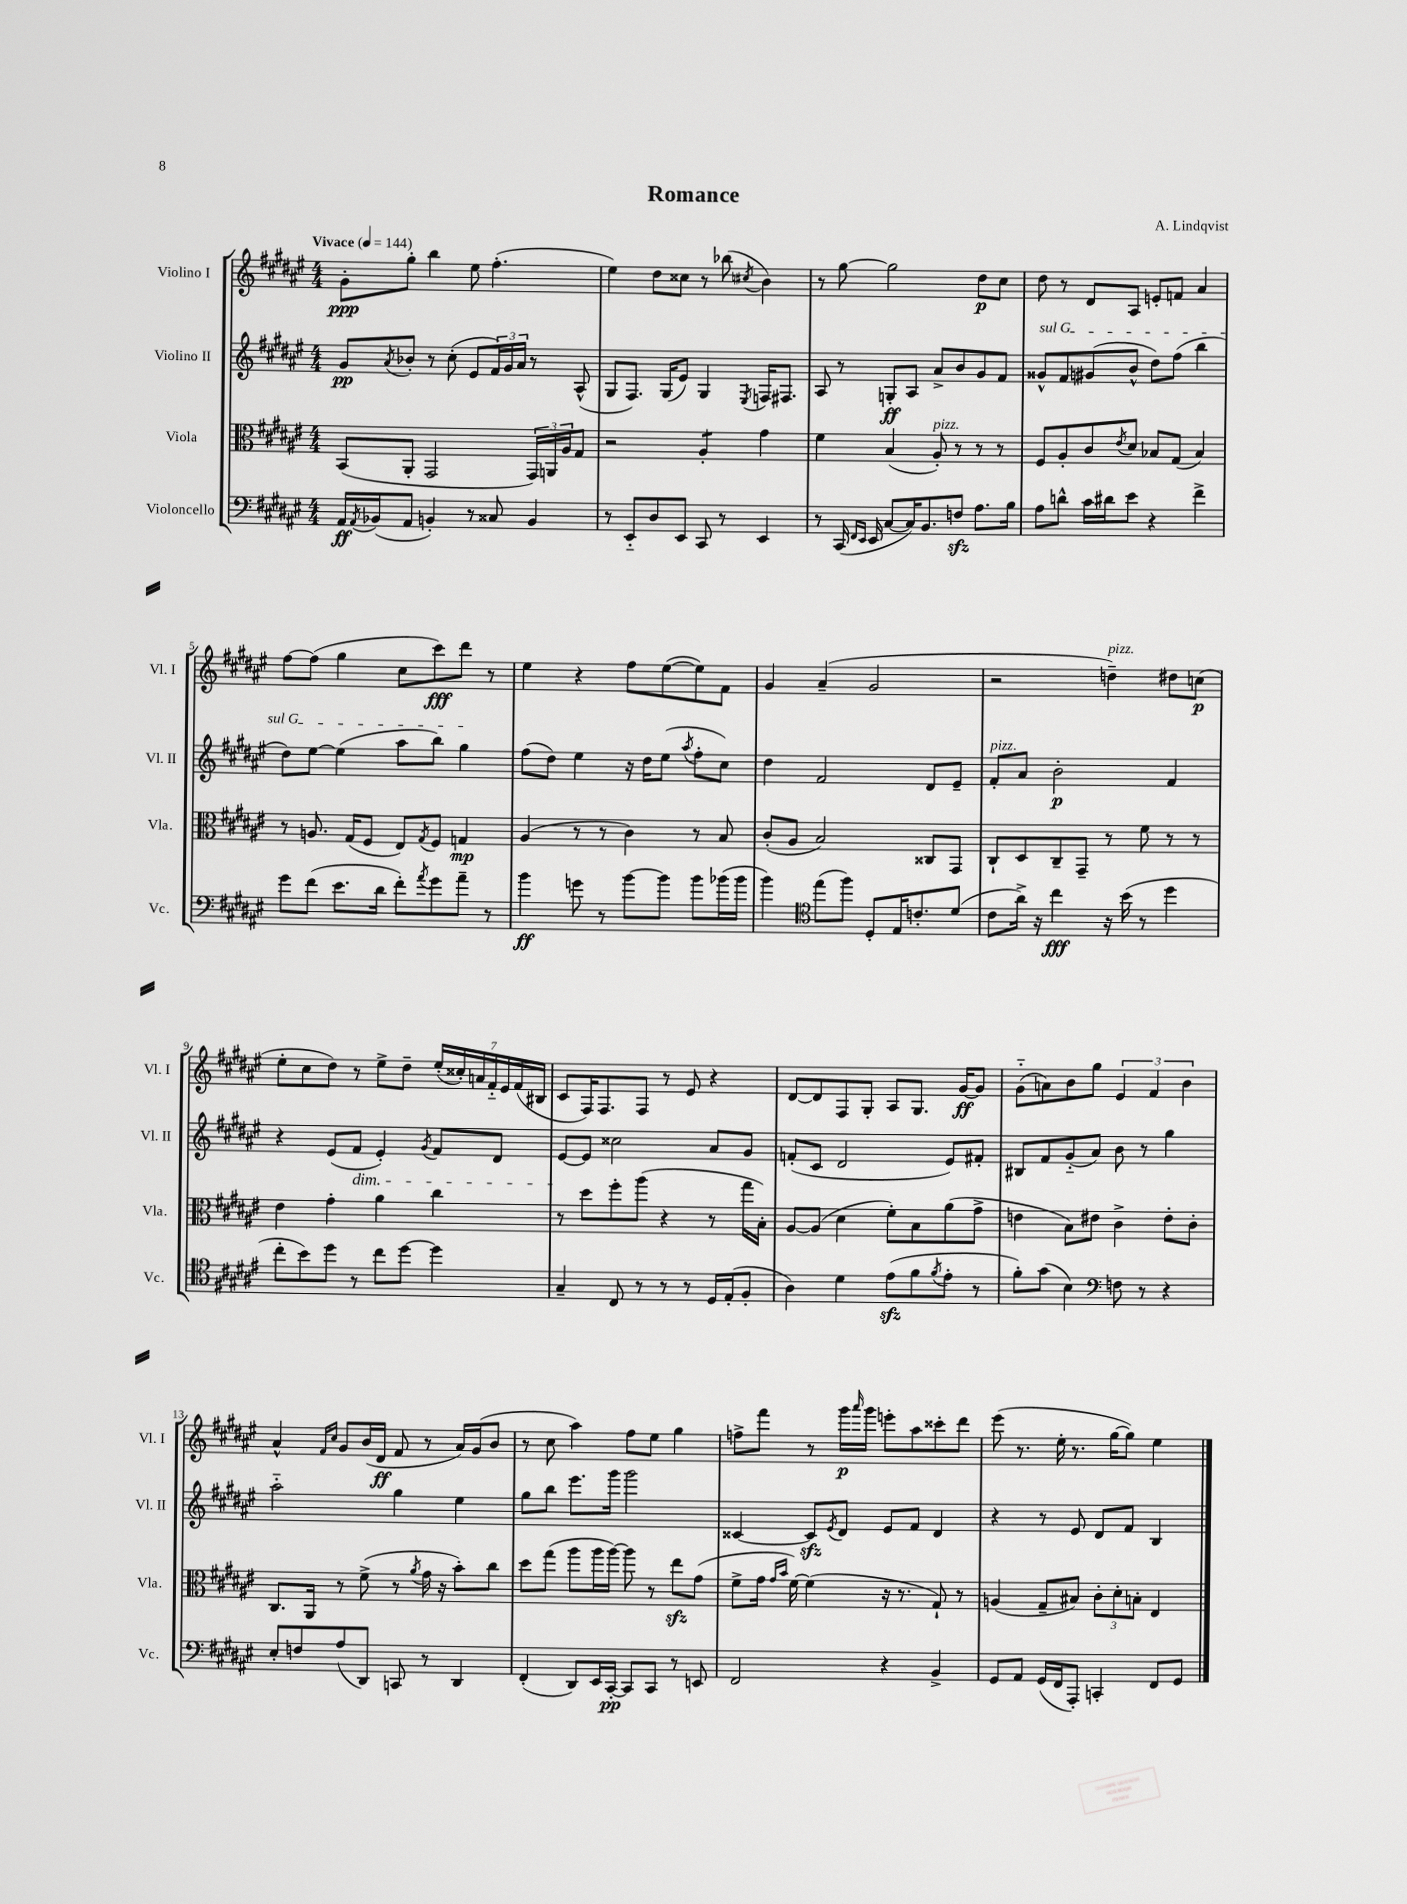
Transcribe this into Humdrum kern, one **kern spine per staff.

**kern	**kern	**kern	**kern
*staff4	*staff3	*staff2	*staff1
*clefF4	*clefC3	*clefG2	*clefG2
*k[f#c#g#d#a#e#]	*k[f#c#g#d#a#e#]	*k[f#c#g#d#a#e#]	*k[f#c#g#d#a#e#]
*M4/4	*M4/4	*M4/4	*M4/4
*MM144	*MM144	*MM144	*MM144
16AA#/LL	(8BB/L	8g#/L	8g#'\L
8qAA#/	.	.	.
(16BB-/J	.	.	.
.	.	8qa#/	.
8AA#/J	8AA#'/J	8b-'/J	8gg#'\J
4BB'/)	2GG#/	8r	4bb\
.	.	(8cc#'\	.
8r	.	8e#/L	8ee#\
8C##/	.	24f#/L)	(4.ff#'\
.	.	24g#/	.
.	.	24a#/JJ	.
4BB/	24GG#/LL)	8r	.
.	24AA/	.	.
.	24A#/J	.	.
.	8G#/J	(8A#^^/	.
=	=	=	=
8r	2r	8G#/L	4ee#\)
8EE#'~/L	.	8.F#/J)	.
8D#/	.	.	8dd#\L
.	.	(16G#/LK	.
8EE#/J	.	8e#/J)	8cc##\J
8CC#/	4A#'/	4G#/	8r
8r	.	.	(8bb-\
.	.	8qE#/	8qcc#/
4EE#/	4g#\	16F/LK	4b\)
.	.	8.F#/J	.
=	=	=	=
8r	4f#\	8A#/	8r
(16CC#/	.	8r	[8gg#\
16qqFF#/LL	.	.	.
16qqEE#/JJ	.	.	.
16EE#/	.	.	.
[8C#/L	(4B/	8G'/L	2gg#\]
16C#/]K)	.	8A#/J	.
8.BB/	.	.	.
.	8A#'/)	8a#^/L	.
8F/J	8r	8b/	.
8.A#\L	8r	8g#/	8dd#\L
.	8r	8f#/J	8cc#\J
16B\Jk	.	.	.
=	=	=	=
8A#\L	8F#/L	8g##^^/L	8dd#\
8d^^\J	8A#'/	8f#/	8r
16c#\LL	8c#/	(8g#/	8d#/L
16d#\J	.	.	.
.	8qe#/	.	.
8e#\J	8d#/J	8b^^/J	8A#/J
4r	8B-/L	8dd#\L)	8e'/L
.	(8G#/J	(8ff#\J	8f/J
4f#^\	4B-/)	4bb\	4a#/
=	=	=	=
8g#\L	8r	8dd#\L)	[8ff#\L
(8f#\J	8.A/	[8ee#\J	(8ff#\]J
8.e#\L	.	(4ee#\]	4gg#\
.	(16G#/LK	.	.
.	8F#/J	.	.
16d#\Jk	.	.	.
8f#'\L)	8E#/L)	8aa#\L	8cc#\L
8qa#/	8qG#/	.	.
8g#\	8F#/J	8bb\J)	8ccc#\)
8a#~\J	4G/	4gg#\	8ddd#\J
8r	.	.	8r
=	=	=	=
4b\	(4A#/	(8ff#\L	4ee#\
.	.	8dd#\J)	.
8g\	8r	4ee#\	4r
8r	8r	.	.
[8b\L	4c#\)	16r	8ff#\L
.	.	16dd#\LK	.
8b\]J	.	(8ee#\J	([8ee#\
.	.	8qaa#/	.
8b\L	8r	8ff#'\L	8ee#\])
(16b-\L	8B/	8cc#\J)	8f#\J
16b-\JJ	.	.	.
=	=	=	=
4b\)	(8c#'/L	4dd#\	4g#/
.	8A#/J	.	.
*clefC4	*	*	*
(8ee#\L	2B/)	2f#/	(4a#~/
8ff#\J)	.	.	.
8D#'/L	.	.	2g#/
16E#/K	.	.	.
8.c'/	.	.	.
.	8C##/L	8d#/L	.
(8d#/J	8GG#/J	8e#~/J	.
=	=	=	=
8c#\L	8C#`/L	8f#'/L	2r
16a#^\Jk)	8D#/	8a#/J	.
16r	.	.	.
4cc#\	8C#~/	2b'\	.
.	8GG#~/J	.	.
16r	8r	.	4dd~\)
(16b\	.	.	.
8r	8f#\	.	.
4dd#\	8r	4f#/	8dd#\L
.	8r	.	(8cc\J
=	=	=	=
8cc#'\L	4e#\	4r	8ee#'\L
8b\)	.	.	8cc#\
8dd#\J	4g#'\	(8e#/L	8dd#\J)
8r	.	8f#/J	8r
8cc#\L	4a#\	4e#'/)	8ee#^\L
[8dd#\J	.	.	8dd#~\J
.	.	8qg#/	.
4dd#\]	4cc#\	8f#/L	(28ee#'/LL
.	.	.	28cc##'/)
.	.	.	28a/
.	.	.	28f#'~/
.	.	8d#/J	.
.	.	.	28e#/
.	.	.	(28f#/
.	.	.	28B#/JJ
=	=	=	=
4G#~/	8r	[8e#/L	8c#/L
.	8dd#\L	8e#/]J	16F#/K)
.	.	.	8.F#/
8C#/	8ff#'\	2cc##\	.
8r	(8aa#\J	.	8F#/J
8r	4r	.	8r
8r	.	.	8e#/
16D#/LL	8r	8a#/L	4r
(16E#'/J	.	.	.
8F#'/J	16gg#\LL	8g#/J	.
.	16B'\JJ)	.	.
=	=	=	=
4A#\)	[8A#/L	(8f'/L	[8d#/L
.	(8A#/]J	8c#/J	8d#/]
4d#\	4d#\	2d#/	8F#/
.	.	.	8G#'/J
(8e#\L	8f#'\L)	.	8A#/L
8f#\	8B\	.	8.G#/J
8qf#/	.	.	.
8e#'\J	(8a#\	8e#/L)	.
.	.	.	[16g#/LK
8r	8g#^\J	8f#'/J	8g#/]J
=	=	=	=
8f#'\L)	4e\	8B#/L	(8g#'~\L
(8g#\J	.	8f#/	8a\)
4B\)	8B\L)	(8g#'~/	8b\
.	8e#\J	8a#/J)	8gg#\J
*clefF4	*	*	*
8F\	4c#^\	8b\	6e#/
8r	.	8r	.
.	.	.	6f#/
4r	8e#'\L	4gg#\	.
.	.	.	6b\
.	8c#'\J	.	.
=	=	=	=
8E#'/L	8.C#/L	2aa#'~\	4a#^^/
8F/	.	.	.
.	16AA#/Jk	.	.
.	.	.	16qqf#/LL
.	.	.	16qqcc#/JJ
(8A#/	8r	.	8g#/L
8DD#/J)	(8f#^\	.	(16b/L
.	.	.	16d#/JJ
8CC/	8r	4gg#\	8f#/
.	8qa#/	.	.
8r	16g#\	.	8r
.	16r	.	.
4DD#/	8b'\L)	4ee#\	16a#/LL)
.	.	.	(16g#/J
.	8cc#\J	.	8b/J
=	=	=	=
(4FF#'/	8dd#\L	8gg#\L	8r
.	(8gg#\J	8bb\J	8cc#\
8DD#/L)	8aa#\L	8.eee#\L	4aa#\)
16EE#/L	16aa#\L	.	.
[16CC#'/JJ	[16aa#\JJ)	16ggg#\Jk	.
8CC#/]L	8aa#\]	2ggg#\	8ff#\L
8CC#/J	8r	.	8ee#\J
8r	8ee#\L	.	4gg#\
8EE/	(8g#\J	.	.
=	=	=	=
2FF#/	8f#^\L	[4c##/	8ff^\L
.	16g#\Jk	.	8fff#\J
.	16qqg#/LL	.	.
.	16qqb/JJ	.	.
.	[16f#\)	.	.
.	(4f#\]	8c##/]L	8r
.	.	8qe#/	.
.	.	8d#/J	16ggg#\LL
.	.	.	16qqaaa#/
.	.	.	16ggg#\JJ
4r	16r	8e#/L	8eee'\L
.	8.r	.	.
.	.	8f#/J	8aa#\
4BB^/	8G#`/)	4d#/	8ccc##'\
.	8r	.	8ddd#\J
=	=	=	=
8GG#/L	(4A/	4r	(8eee#\
8AA#/J	.	.	8.r
(16GG#/LL	8G#~/L	8r	.
16FF#/J	.	.	16ee#'\
8AAA#'/J)	8B#/J)	8e#/	8.r
4CC'/	12c#'\L	8d#/L	.
.	.	.	[16gg#\LK
.	12d#'\	.	.
.	.	8f#/J	8gg#\]J)
.	12B'\J	.	.
8FF#/L	4E#/	4B/	4ee#\
8GG#/J	.	.	.
==	==	==	==
*-	*-	*-	*-
